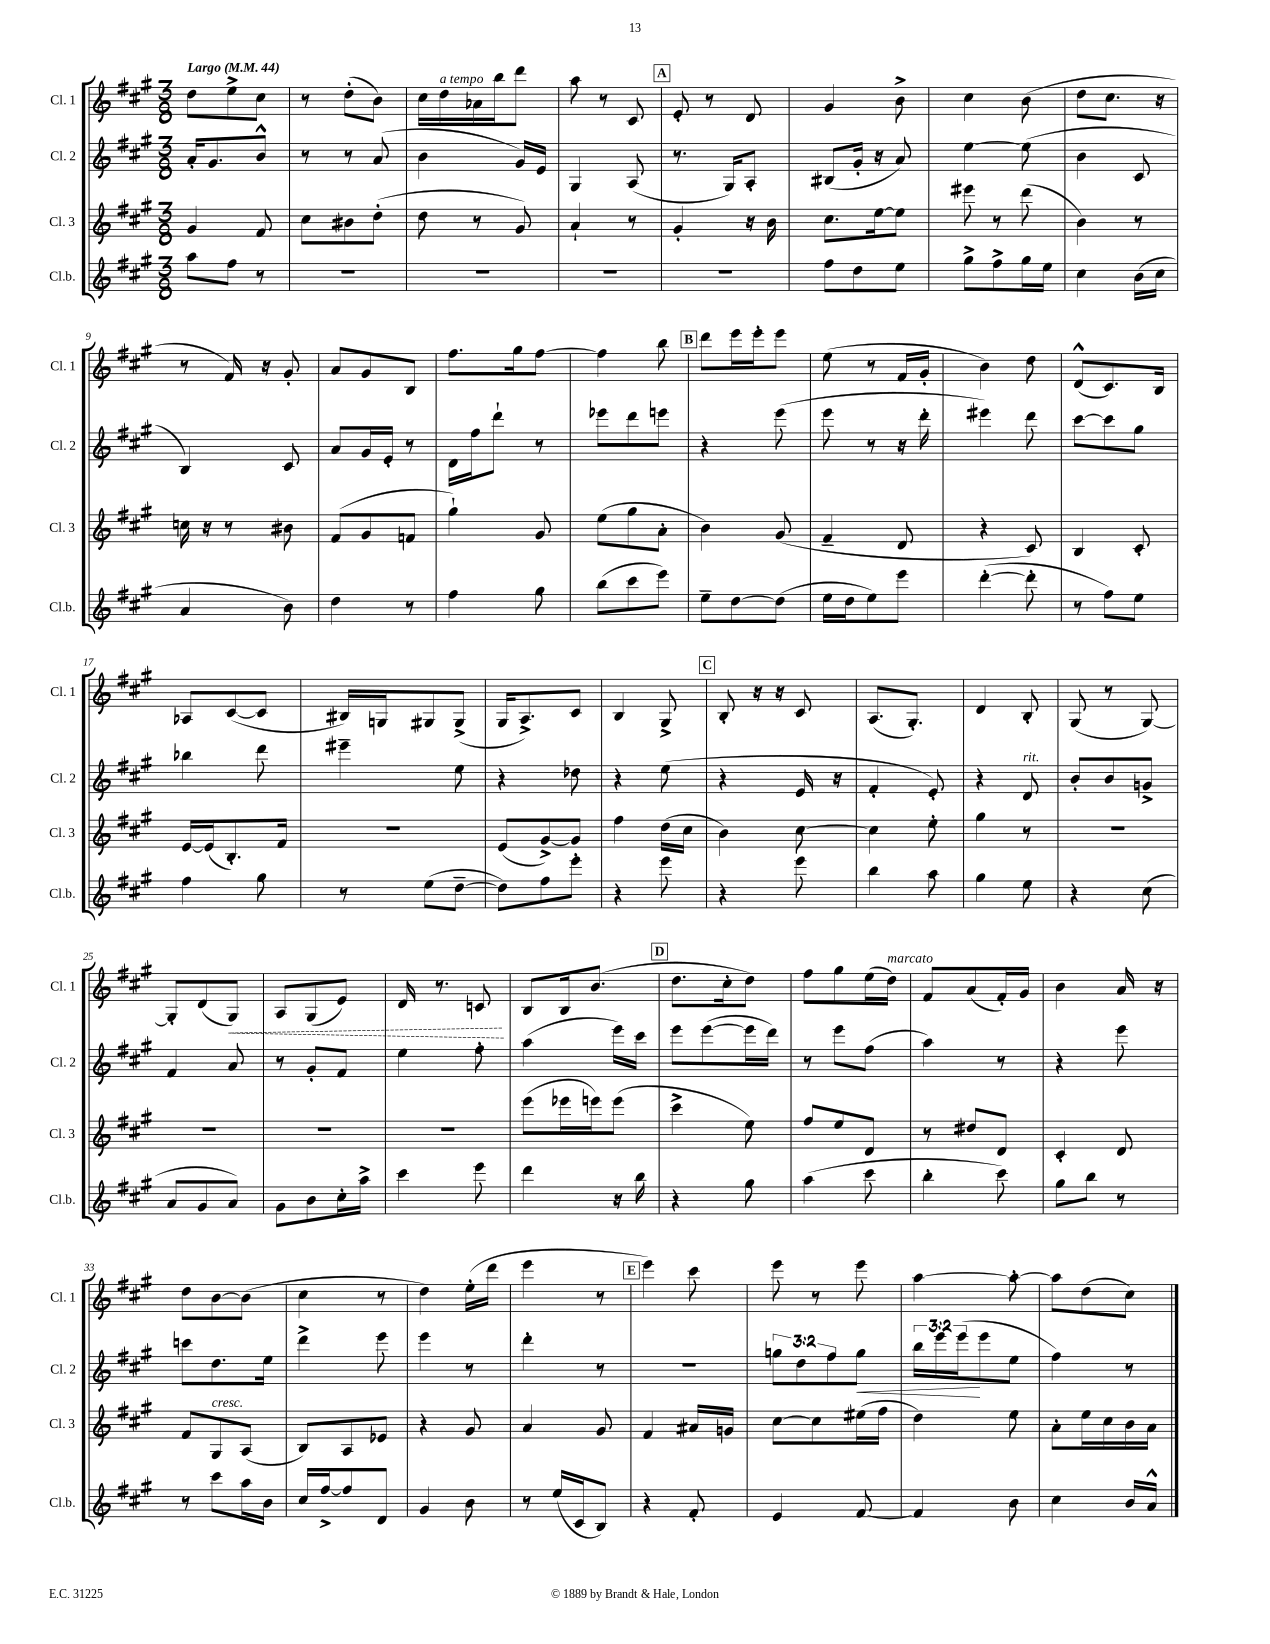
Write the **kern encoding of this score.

**kern	**kern	**kern	**dynam	**kern	**dynam
*part4	*part3	*part2	*part2	*part1	*part1
*staff4	*staff3	*staff2	*staff2	*staff1	*staff1
*I"Cl.b.	*I"Cl. 3	*I"Cl. 2	*	*I"Cl. 1	*
*I'Cl.b.	*I'Cl. 3	*I'Cl. 2	*	*I'Cl. 1	*
*clefG2	*clefG2	*clefG2	*	*clefG2	*
*k[f#c#g#]	*k[f#c#g#]	*k[f#c#g#]	*	*k[f#c#g#]	*
*M3/8	*M3/8	*M3/8	*	*M3/8	*
*MM44	*MM44	*MM44	*	*MM44	*
=1	=1	=1	=1	=1	=1
!	!	!	!	!LO:TX:a:B:t=Largo	!
8aa\L	4g#/	16a'/KL	.	8dd\L	.
.	.	8.g#/	.	.	.
8ff#\J	.	.	.	8ee^\	.
8r	8f#/	8b^^/J	.	8cc#\J	.
=2	=2	=2	=2	=2	=2
4.r	8cc#\L	8r	.	8r	.
.	8b#X\	8r	.	(8dd'\L	.
.	(8dd'\J	(8a/	.	8b\J)	.
=3	=3	=3	=3	=3	=3
4.r	8dd\	4b\	.	16cc#\LL	.
!	!	!	!	!LO:TX:a:i:t=a tempo	!
.	.	.	.	16dd\	.
.	8r	.	.	16a-X\	.
.	.	.	.	16bb\J	.
.	8g#/)	16g#/LL)	.	8ddd\J	.
.	.	16e/JJ	.	.	.
=4	=4	=4	=4	=4	=4
4.r	4a`/	4G#/	.	8aa\	.
.	.	.	.	8r	.
.	8r	(8A/	.	8c#/	.
!!LO:REH:place=s1:t=A
=5	=5	=5	=5	=5	=5
4.r	4g#'/	8.r	.	8e'/	.
.	.	.	.	8r	.
.	.	16G#/KL)	.	.	.
.	16r	8A'/J	.	8d/	.
.	16b\	.	.	.	.
=6	=6	=6	=6	=6	=6
8ff#\L	8.cc#\L	(8B#X/L	.	4g#/	.
8dd\	.	16g#'/Jk	.	.	.
.	[16ee\k	16r	.	.	.
8ee\J	8ee\J]	8a/)	.	8b^\	.
=7	=7	=7	=7	=7	=7
8gg#^\L	8eee#X\	[4ee\	.	4cc#\	.
8ff#^\	8r	.	.	.	.
16gg#\L	(8ddd\	(8ee\]	.	(8b\	.
16ee\JJ	.	.	.	.	.
=8	=8	=8	=8	=8	=8
4cc#\	4b\)	4b\	.	8dd\L	.
.	.	.	.	8.cc#\J	.
(16b\LL	8r	8c#/	.	.	.
16cc#\JJ	.	.	.	16r	.
!!LO:LB:g=z
=9	=9	=9	=9	=9	=9
4a/	16ccn\	4B/)	.	8r	.
.	16r	.	.	.	.
.	8r	.	.	16f#/)	.
.	.	.	.	16r	.
8b\)	8b#X\	8c#/	.	8g#'/	.
=10	=10	=10	=10	=10	=10
4dd\	(8f#/L	8a/L	.	8a/L	.
.	8g#/	16g#/L	.	8g#/	.
.	.	16e'/JJ	.	.	.
8r	8fn/J	8r	.	8B/J	.
=11	=11	=11	=11	=11	=11
4ff#\	4gg#`\)	16d\LL	.	8.ff#\L	.
.	.	16ff#\J	.	.	.
.	.	8ddd`\J	.	.	.
.	.	.	.	16gg#\k	.
8gg#\	8g#/	8r	.	[8ff#\J	.
=12	=12	=12	=12	=12	=12
(8bb\L	(8ee\L	8eee-X\L	.	4ff#\]	.
8ccc#\	8gg#\	8ddd\	.	.	.
8eee\J)	8a'\J	8eeen\J	.	8bb\	.
!!LO:REH:place=s1:t=B
=13	=13	=13	=13	=13	=13
8ee~\L	4b\)	4r	.	8ddd\L	.
[8dd\	.	.	.	16eee\L	.
.	.	.	.	16eee'\J	.
(8dd\J]	(8g#/	(8eee\	.	8eee\J	.
=14	=14	=14	=14	=14	=14
16ee\LL	4f#~/	8eee\	.	(8ee\	.
16dd\J	.	.	.	.	.
8ee\)	.	8r	.	8r	.
8eee\J	8d/	16r	.	16f#/LL	.
.	.	16ddd'\	.	16g#'/JJ	.
=15	=15	=15	=15	=15	=15
([4ddd'\	4r	4eee#X\)	.	4b\)	.
8ddd'\]	8c#/)	8ddd\	.	8dd\	.
=16	=16	=16	=16	=16	=16
8r	4B/	[8ccc#\L	.	(8d^^/L	.
8ff#\L)	.	8ccc#\]	.	8.c#/)	.
8ee\J	8c#'/	8gg#\J	.	.	.
.	.	.	.	16B/Jk	.
!!LO:LB:g=z
=17	=17	=17	=17	=17	=17
4ff#\	[16e/LL	4bb-X\	.	8A-X/L	.
.	(16e/J]	.	.	.	.
.	8.B'/)	.	.	([8c#/	.
8gg#\	.	8ddd\	.	8c#/J]	.
.	16f#/Jk	.	.	.	.
=18	=18	=18	=18	=18	=18
8r	4.r	4eee#X~\	.	16B#X/LL)	.
.	.	.	.	16Gn/J	.
(8ee\L	.	.	.	8G#X/	.
[8dd~\J	.	8ee\	.	(8G#^/J	.
=19	=19	=19	=19	=19	=19
8dd\L])	(8e/L	4r	.	16G#/KL	.
.	.	.	.	8.A^/)	.
8ff#\	[8g#^/)	.	.	.	.
8eee'\J	8g#/J]	8dd-X\	.	8c#/J	.
=20	=20	=20	=20	=20	=20
4r	4ff#\	4r	.	4B/	.
8eee\	(16dd\LL	(8ee\	.	8G#^/	.
.	16cc#\JJ	.	.	.	.
!!LO:REH:place=s1:t=C
=21	=21	=21	=21	=21	=21
4r	4b\)	4r	.	8B'/	.
.	.	.	.	16r	.
.	.	.	.	16r	.
8eee\	[8cc#\	16e/	.	8c#/	.
.	.	16r	.	.	.
=22	=22	=22	=22	=22	=22
4bb\	4cc#\]	4f#'/	.	(8.A/L	.
.	.	.	.	8.G#'/J)	.
8aa\	8ee'\	8e'/)	.	.	.
=23	=23	=23	=23	=23	=23
4gg#\	4gg#\	4r	.	4d/	.
!	!	!LO:TX:a:i:t=rit.	!	!	!
8ee\	8r	8d/	.	8B'/	.
=24	=24	=24	=24	=24	=24
4r	4.r	8b'/L	.	(8G#/	.
.	.	8b/	.	8r	.
(8cc#\	.	8gn^/J	.	[8G#/)	.
!!LO:LB:g=z
=25	=25	=25	=25	=25	=25
8a/L	4.r	4f#/	.	8G#'/L]	.
8g#/	.	.	.	(8d/	.
!	!	!	!	!	!LO:HP:b
8a/J)	.	8a/	.	8G#/J)	<
=26	=26	=26	=26	=26	=26
8g#\L	4.r	8r	.	8A/L	.
8b\	.	8g#'/L	.	(8G#/	.
16cc#'\L	.	8f#/J	.	8e/J)	.
16aa^\JJ	.	.	.	.	.
=27	=27	=27	=27	=27	=27
4ccc#\	4.r	4ee\	.	16d/	.
.	.	.	.	8.r	.
8eee\	.	8ff#'\	.	8cn/	.
.	.	.	.	.	[
=28	=28	=28	=28	=28	=28
4ddd\	(8eee\L	(4aa\	.	8B/L	.
.	16eee-X\L	.	.	16B/k	.
.	16eeen\J)	.	.	(8.b/J	.
16r	(8eee\J	16eee\LL)	.	.	.
16bb\	.	16ccc#\JJ	.	.	.
!!LO:REH:place=s1:t=D
=29	=29	=29	=29	=29	=29
4r	4ccc#^\	8eee\L	.	8.dd\L	.
.	.	([8eee\	.	.	.
.	.	.	.	16cc#'\k	.
8gg#\	8ee\)	16eee\L]	.	8dd\J)	.
.	.	16ddd\JJ)	.	.	.
=30	=30	=30	=30	=30	=30
(4aa\	8ff#/L	8r	.	8ff#\L	.
.	8ee/	8eee\L	.	8gg#\	.
8ccc#\	8d/J	(8ff#\J	.	(16ee\L	.
!	!	!	!	!LO:TX:a:i:t=marcato	!
.	.	.	.	16dd\JJ)	.
=31	=31	=31	=31	=31	=31
4bb'\	8r	4aa\)	.	8f#/L	.
.	8dd#X/L	.	.	(8a/	.
8ccc#\)	8d/J	8r	.	16f#'/L)	.
.	.	.	.	16g#/JJ	.
=32	=32	=32	=32	=32	=32
8gg#\L	4c#'/	4r	.	4b\	.
8bb\J	.	.	.	.	.
8r	8d/	8eee\	.	16a/	.
.	.	.	.	16r	.
!!LO:LB:g=z
=33	=33	=33	=33	=33	=33
8r	8f#/L	8cccn\L	.	8dd\L	.
!	!LO:TX:a:i:t=cresc.	!	!	!	!
8ccc#\L	8G#/	8.dd\	.	[8b\	.
16aa\L	(8A/J	.	.	(8b\J]	.
16b\JJ	.	16ee\Jk	.	.	.
=34	=34	=34	=34	=34	=34
16cc#/LL	8B/L)	4ddd^\	.	4cc#\	.
[16ff#^/J	.	.	.	.	.
8ff#/]	8A/	.	.	.	.
8d/J	8e-X/J	8eee\	.	8r	.
=35	=35	=35	=35	=35	=35
4g#/	4r	4eee\	.	4dd\)	.
8b\	8g#/	8r	.	(16ee'\LL	.
.	.	.	.	16ddd\JJ	.
=36	=36	=36	=36	=36	=36
8r	4a/	4ddd'\	.	4eee\	.
(16ee/LL	.	.	.	.	.
16c#/J	.	.	.	.	.
8B/J)	8g#/	8r	.	8r	.
!!LO:REH:place=s1:t=E
=37	=37	=37	=37	=37	=37
4r	4f#/	4.r	.	4eee\)	.
8f#'/	16a#X/LL	.	.	8ccc#\	.
.	16gn/JJ	.	.	.	.
=38	=38	=38	=38	=38	=38
4e/	[8cc#\L	12ggn\L	.	8eee\	.
.	.	12dd\	.	.	.
.	8cc#\]	.	.	8r	.
.	.	12ff#\	.	.	.
!	!	!	!LO:HP:b	!	!
[8f#/	(16ee#X\L	8gg\J	<	8eee\	.
.	16ff#\JJ	.	.	.	.
=39	=39	=39	=39	=39	=39
4f#/]	4dd\)	24bb\LL	.	[4aa\	.
.	.	24eee\	.	.	.
.	.	(24eee\J	.	.	.
.	.	8eee\	[	.	.
8b\	8ee\	8ee\J	.	8aa'\_	.
=40	=40	=40	=40	=40	=40
4cc#\	8a'\L	4ff#\)	.	8aa\L]	.
.	16ee\L	.	.	(8dd\	.
.	16cc#\	.	.	.	.
16b/LL	16b\	8r	.	8cc#\J)	.
16a^^/JJ	16a\JJ	.	.	.	.
==	==	==	==	==	==
*-	*-	*-	*-	*-	*-
